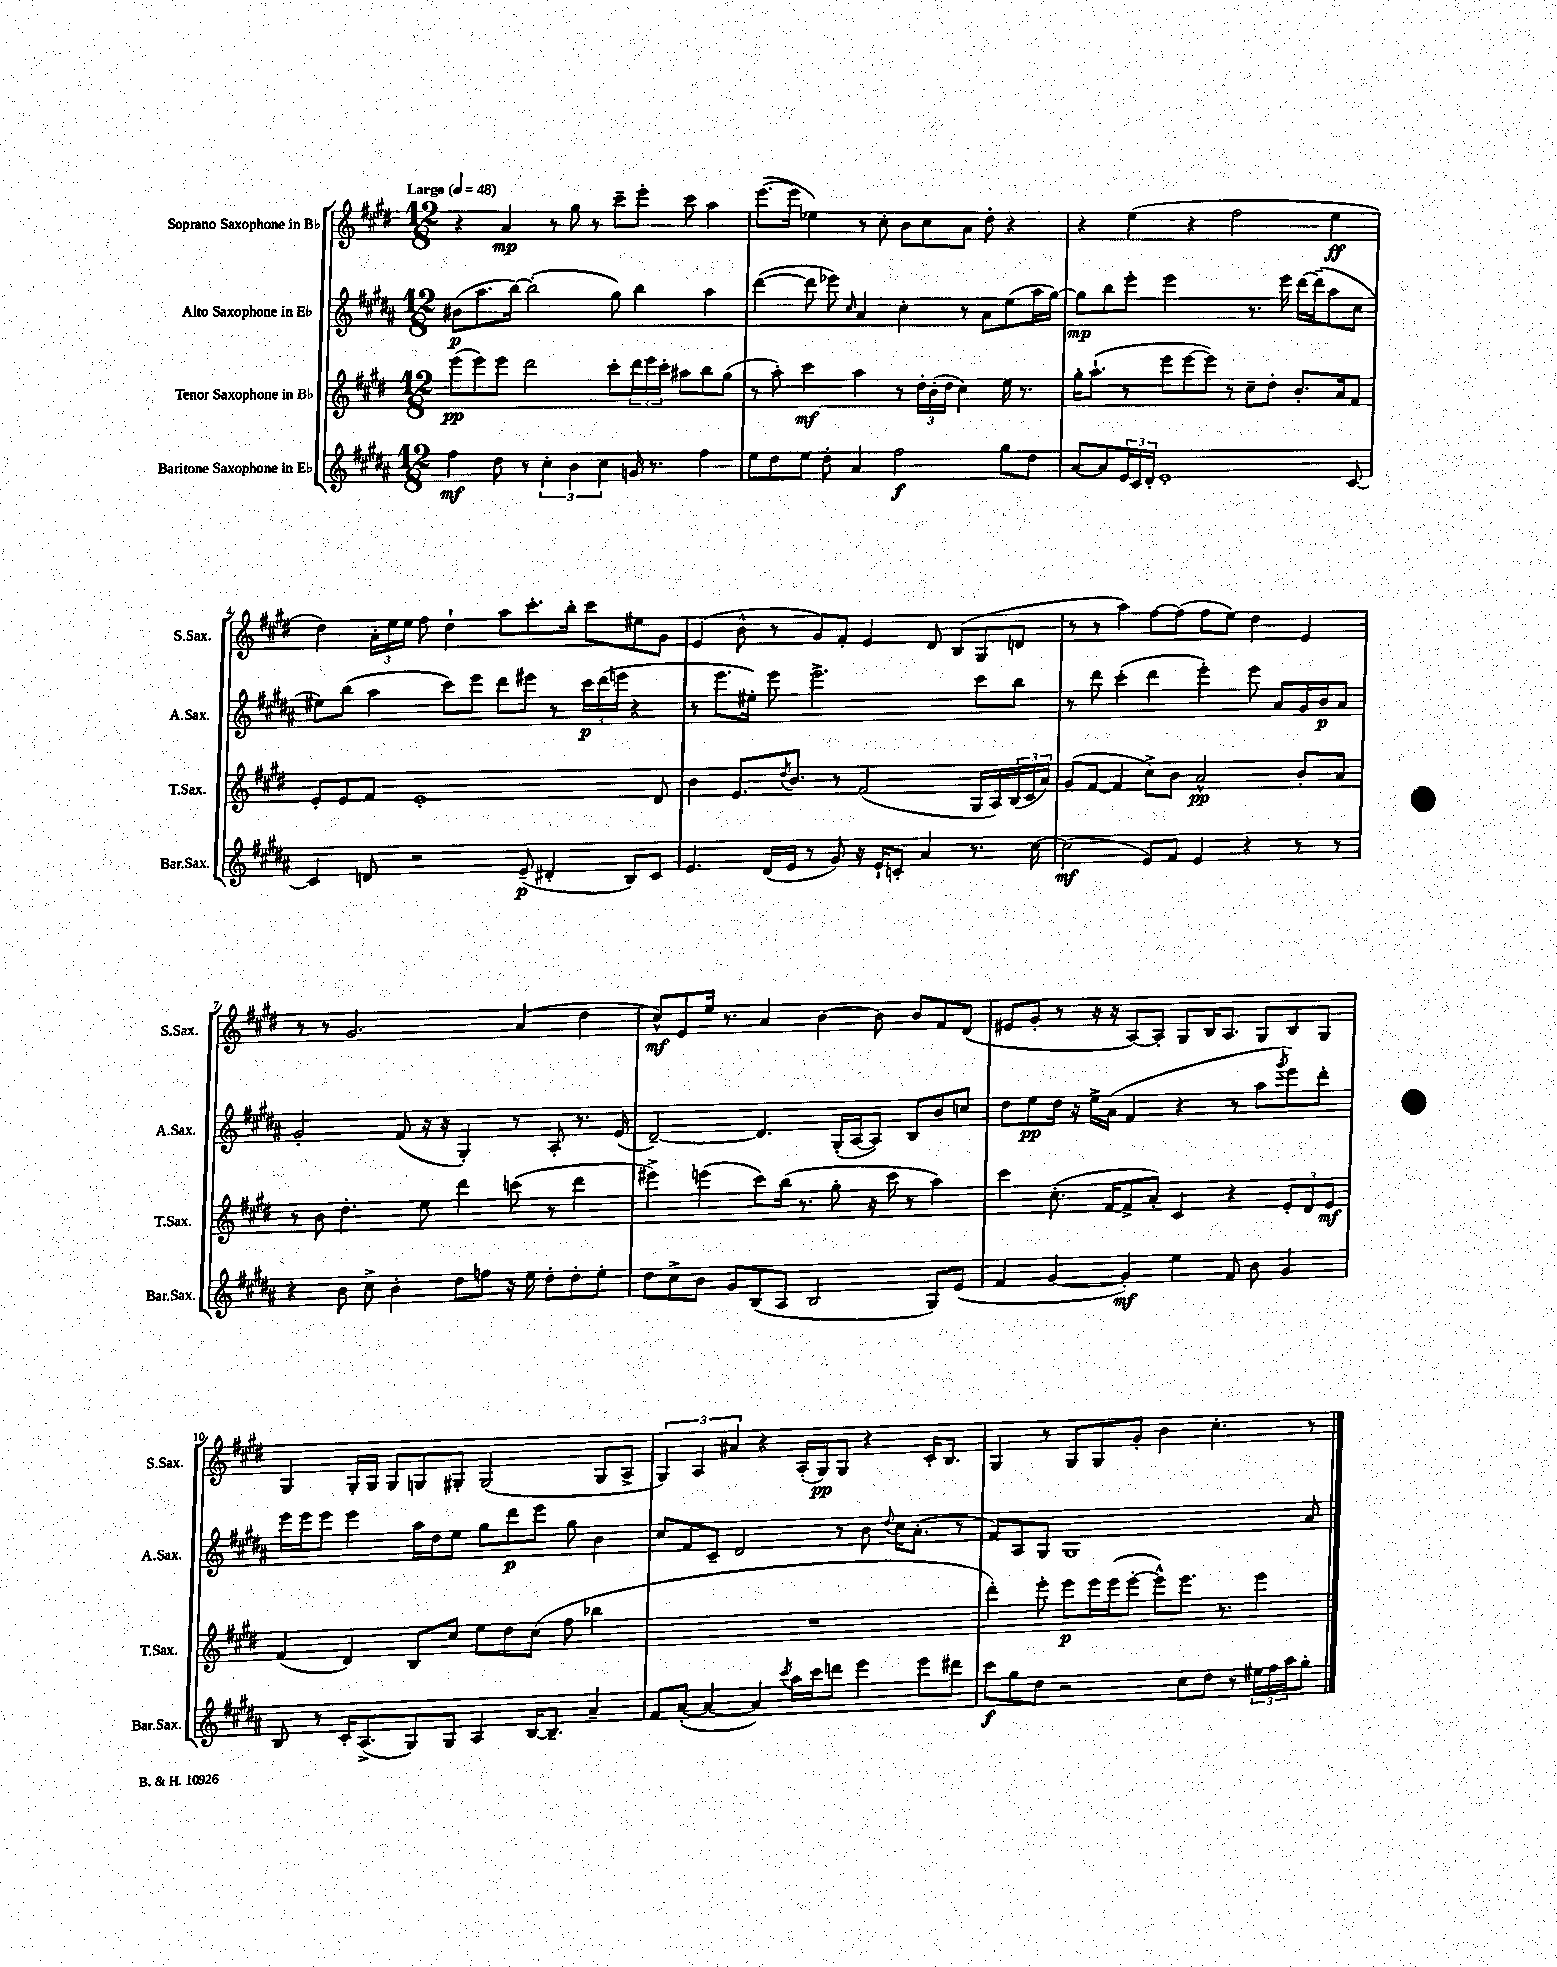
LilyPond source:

<<
\new StaffGroup <<
\new Staff = "s0" \with { instrumentName = "Soprano Saxophone in Bb" shortInstrumentName = "S.Sax." } {
    \clef treble \key e \major \numericTimeSignature \time 12/8 \tempo "Largo" 4 = 48
    r4 a'4\mp r8 gis''8 r8 cis'''8-- e'''8-. cis'''8 a''4 |
    e'''8.~( e'''16 ees''4) r8 cis''8-. b'8 cis''8 a'8 dis''8-. r4 |
    r4 e''4( r4 fis''2 e''4\ff |
    dis''4) \tuplet 3/2 { a'16-. e''16 e''16 } fis''8 dis''4-! a''8 cis'''8.-. b''16-. cis'''8 eis''8 gis'8 |
    e'4( b'8-^ r8 gis'8) fis'8-. e'4 dis'8 b8( gis8 d'8 |
    r8 r8 a''4) fis''8~ fis''8( fis''8 e''8) dis''4 e'4 |
    r8 r8 gis'2. a'4( dis''4 |
    cis''8-^\mf) e'8 e''16 r8. a'4 b'4~ b'8 b'8 fis'8 dis'8( |
    eis'8 gis'8-. r8 r16 r16 a8~) a8-. gis8 b16 a8. gis8 b8 gis8 |
    gis4 gis16-. gis16 gis8 g8 gis8-. gis2( gis8 a8-> |
    \tuplet 3/2 { gis4) a4 ais'4 } r4 a16-.( gis16\pp) gis8 r4 cis'16-. b8. |
    gis4 r8 gis8 gis8 gis'8-. b'4 cis''4.-. r8 \bar "|." |
}
\new Staff = "s1" \with { instrumentName = "Alto Saxophone in Eb" shortInstrumentName = "A.Sax." } {
    \clef treble \key b \major \numericTimeSignature \time 12/8
    bis'8\p( ais''8. b''16~) b''2-.( gis''8) b''4 ais''4 |
    dis'''4~( dis'''8 ees'''8) \grace { cis''16 } ais'4 cis''4-. r8 ais'8 e''8( ais''16 gis''16~) |
    gis''8\mp b''8 e'''8-. e'''2 r8. e'''16 dis'''16~ dis'''16--( ais''8 cis''8 |
    eis''8) b''8( ais''4 cis'''8) e'''8 dis'''8 eis'''8 r8 \tuplet 3/2 { cis'''16\p dis'''16( e'''16 } r4 |
    r8 e'''8. eis''16-.) e'''8 e'''2.-> cis'''8 b''8 |
    r8 dis'''8 cis'''4-.( dis'''4 e'''4-.) e'''8 ais'8 gis'16 b'16\p ais'8 |
    gis'2-. fis'8( r16 r16 gis4-.) r8 ais8-. r8. e'16( |
    dis'2~--) dis'4. gis16-.( ais16~ ais8) b8 b'8 c''8 |
    dis''8 e''8\pp dis''16 r16 e''16-> ais'16( fis'4 r4 r8 ais''8 \acciaccatura { gis'''8 } e'''8) dis'''8-. |
    e'''16 e'''16 e'''8 e'''4 ais''16 dis''16 e''8 gis''8 dis'''8\p e'''8 gis''8 b'4 |
    cis''8 fis'8 cis'8-- dis'2 r8 b'8 \appoggiatura { dis''8 } cis''16 ais'8.-.( r8 |
    fis'8) ais8 gis8 gis1 ais'8 \bar "|." |
}
\new Staff = "s2" \with { instrumentName = "Tenor Saxophone in Bb" shortInstrumentName = "T.Sax." } {
    \clef treble \key e \major \numericTimeSignature \time 12/8
    e'''8\pp( e'''8) e'''8 dis'''2 cis'''8-. \tuplet 3/2 { dis'''16 e'''16 cis'''16-. } ais''8 b''8 gis''8( |
    r8 a''8-.) cis'''4\mf a''4 r8 \tuplet 3/2 { dis''16-. b'16-.( dis''16 } cis''4) e''16 r8. |
    gis''16-. a''8.-!( r8 e'''8 e'''8~ e'''8) r8 cis''8-- dis''8-. b'8.-. a'16 fis'8 |
    e'8-. e'8 fis'8 e'1-. dis'8 |
    b'4 e'8. \acciaccatura { dis''8 } b'8. r8 fis'2( gis16 a16) \tuplet 3/2 { b16( cis'16 a'16) } |
    gis'8( fis'8~ fis'4 cis''8->) b'8 a'2-^\pp b'8-. a'8 |
    r8 b'8 dis''4.-. e''8 dis'''4 c'''8( r8 dis'''4 |
    eis'''4->) e'''4( cis'''8) b''16( r8. gis''8-. r16 cis'''16 r8 a''4) |
    cis'''4 cis''8.-.( fis'16~ fis'8-> a'8-.) cis'4 r4 \tuplet 3/2 { e'8-. dis'8 e'8\mf } |
    fis'4( dis'4) b8 cis''8 e''8 dis''8 cis''8( fis''8 bes''4 |
    R1. |
    dis'''4-.) e'''8-. e'''8\p e'''16 e'''16( e'''8~-. e'''8-^) e'''8. r8. e'''4 \bar "|." |
}
\new Staff = "s3" \with { instrumentName = "Baritone Saxophone in Eb" shortInstrumentName = "Bar.Sax." } {
    \clef treble \key b \major \numericTimeSignature \time 12/8
    fis''4\mf dis''8 r8 \tuplet 3/2 { cis''4-. b'4 cis''4 } g'16 r8. fis''4 |
    e''8 dis''8 e''8 dis''8-. ais'4 fis''2\f gis''8 dis''8 |
    ais'8~ ais'8 \tuplet 3/2 { e'16 cis'16 dis'16-. } e'1-. cis'8~ |
    cis'4 d'8 r2 e'8--\p( dis'4-. b8) cis'8 |
    e'4. dis'16( e'16 r8 gis'8) r16 e'16-! c'8-. ais'4 r8. cis''16~ |
    cis''2\mf( e'8) fis'8 e'4 r4 r8 r8 |
    r4 b'8 cis''8-> b'4-. dis''8 f''8 r16 e''16 dis''8-. dis''8-. e''8-. |
    dis''8 cis''8-> b'8 gis'8 b8( ais8 b2 gis8) e'8( |
    fis'4 gis'4~ gis'4-.\mf) e''4 fis'8 b'8 gis'4 |
    b8 r8 cis'16-. ais8.->( gis8) gis8 ais4 b16~ b8.-- ais'4-- |
    fis'8 ais'8~-.( ais'4~ ais'4) \acciaccatura { cis'''8 } ais''16 cis'''16 d'''8 e'''4 e'''8 dis'''8 |
    cis'''8\f gis''8 dis''8 r2 cis''8 dis''8 r8 \tuplet 3/2 { eis''16 fis''16 ais''16 } gis''8-. \bar "|." |
}
>>
>>
